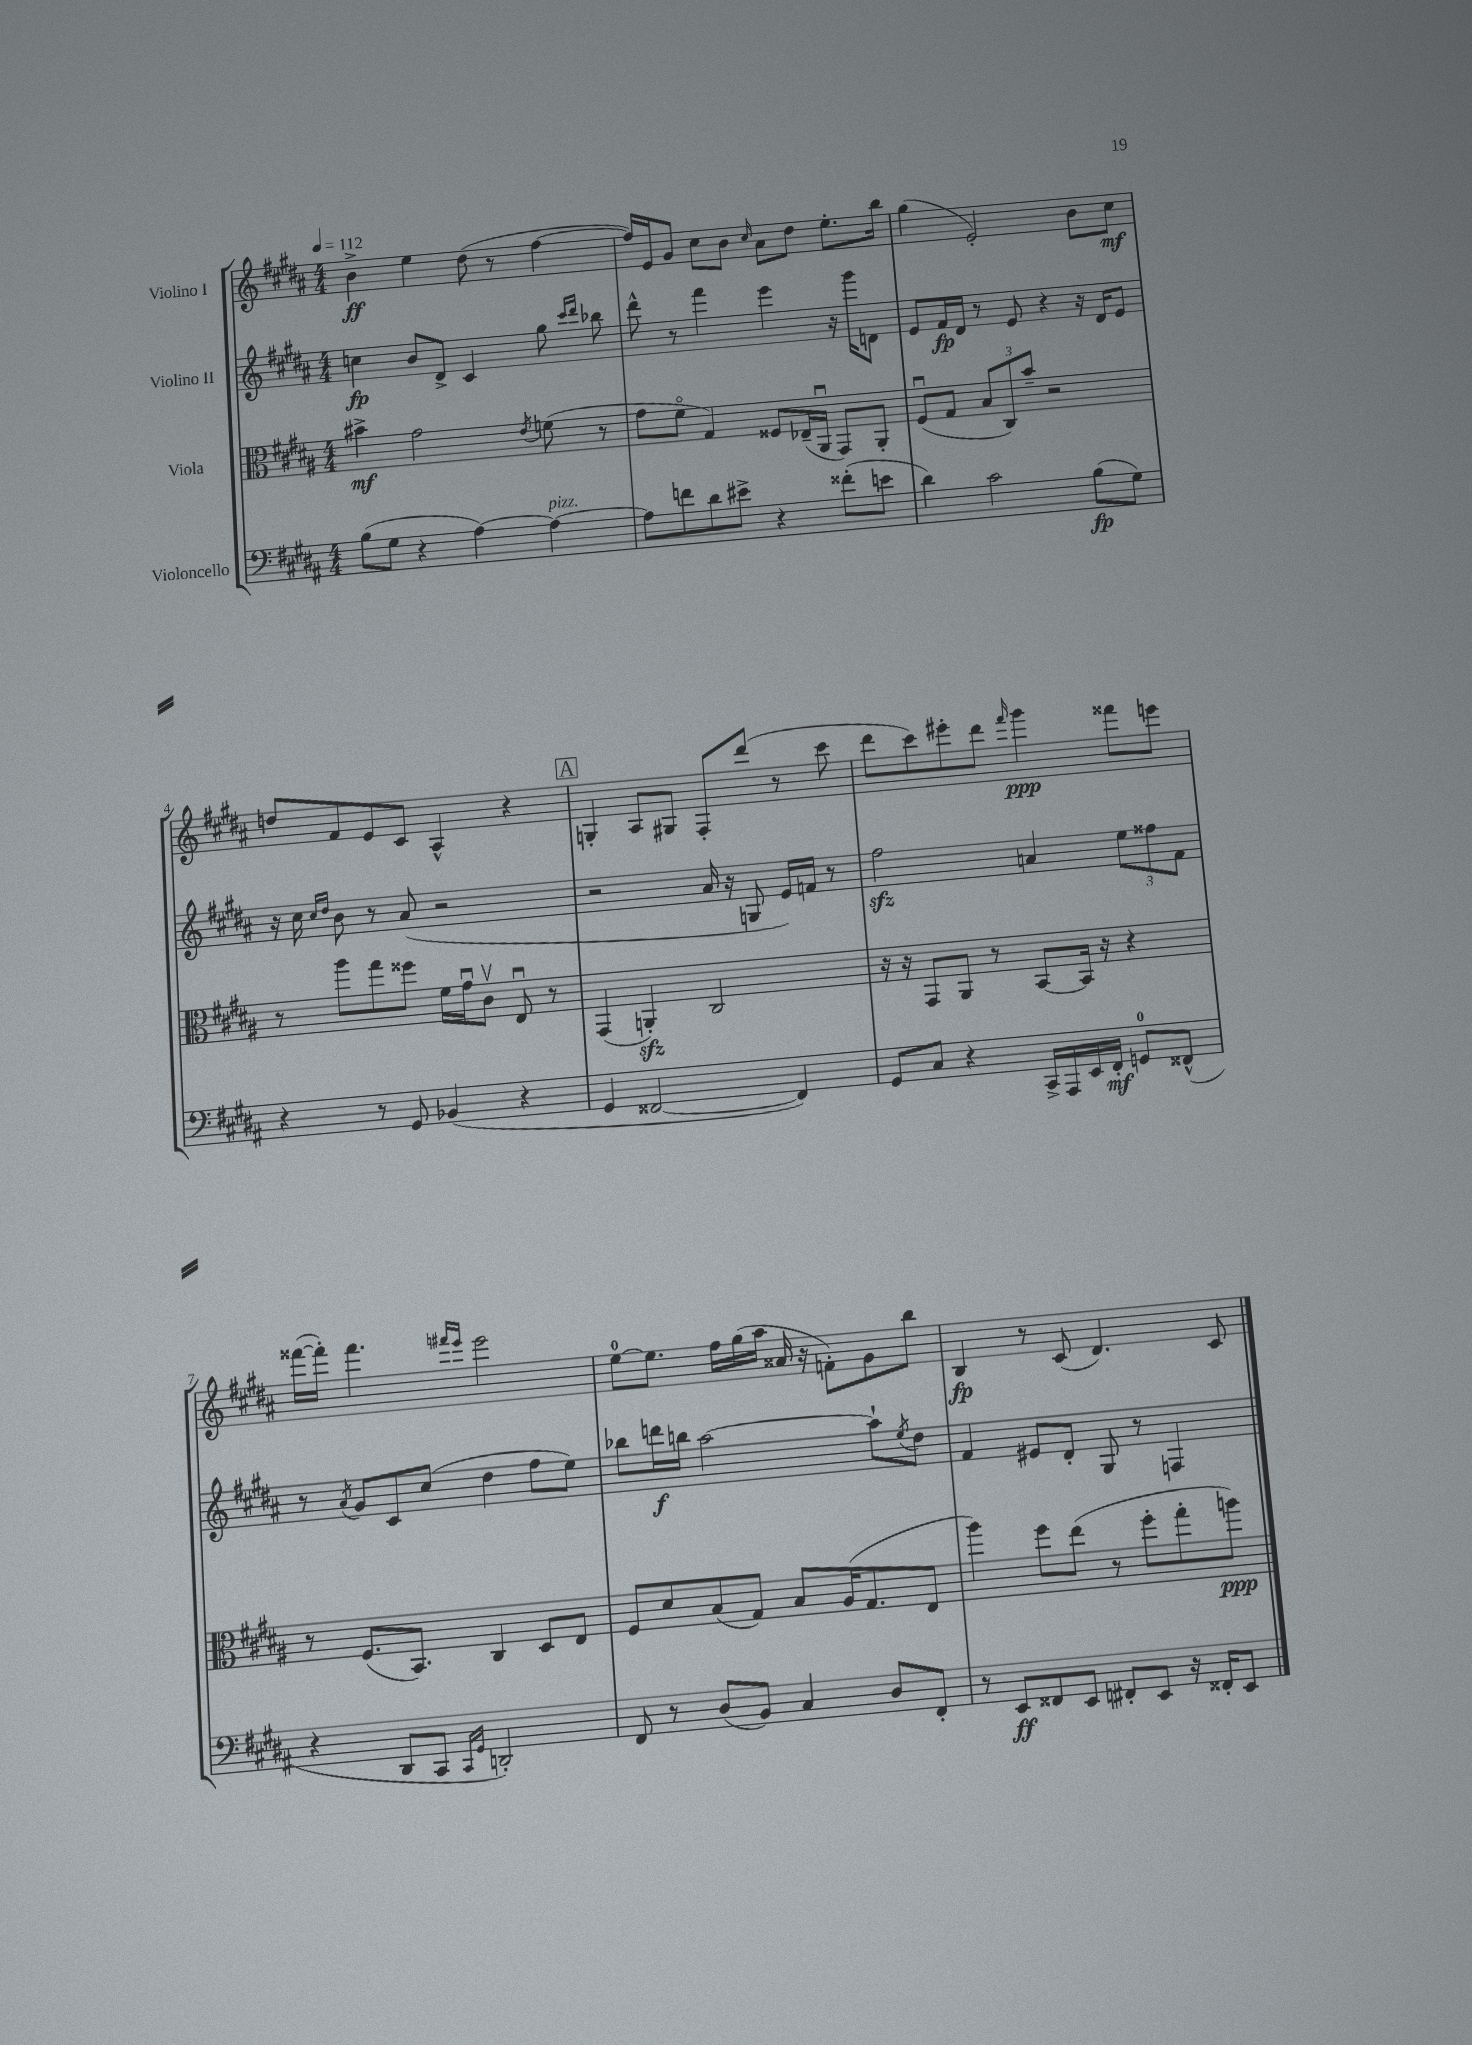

**kern	**dynam	**kern	**dynam	**kern	**dynam	**kern	**dynam
*part4	*part4	*part3	*part3	*part2	*part2	*part1	*part1
*staff4	*staff4	*staff3	*staff3	*staff2	*staff2	*staff1	*staff1
*I"Violoncello	*	*I"Viola	*	*I"Violino II	*	*I"Violino I	*
*clefF4	*	*clefC3	*	*clefG2	*	*clefG2	*
*k[f#c#g#d#a#]	*	*k[f#c#g#d#a#]	*	*k[f#c#g#d#a#]	*	*k[f#c#g#d#a#]	*
*M4/4	*	*M4/4	*	*M4/4	*	*M4/4	*
*MM112	*	*MM112	*	*MM112	*	*MM112	*
=1	=1	=1	=1	=1	=1	=1	=1
(8B\L	.	4b#X^\	mf	4ccn\	fp	4b^\	ff
8G#\J	.	.	.	.	.	.	.
4r	.	2g#\	.	8b/L	.	4ee\	.
.	.	.	.	8d#^/J	.	.	.
[4A#\)	.	.	.	4c#/	.	(8dd#\	.
.	.	.	.	.	.	8r	.
.	.	8qe/	.	.	.	.	.
!LO:TX:a:i:t=pizz.	!	!	!	!	!	!	!
4A#\_	.	(8fn\	.	8gg#\	.	[4ff#\	.
.	.	.	.	16qqccc#/LL	.	.	.
.	.	.	.	16qqddd#/JJ	.	.	.
.	.	8r	.	8bb-X\	.	.	.
=2	=2	=2	=2	=2	=2	=2	=2
8A#\L]	.	8g#\L	.	8ddd#^^\	.	16ff#/LL])	.
.	.	.	.	.	.	16e/J	.
8fn\	.	8f#\J	.	8r	.	8g#/J	.
8d#\	.	4G#/)	.	4fff#\	.	8cc#\L	.
8e#X^\J	.	.	.	.	.	8b\J	.
.	.	.	.	.	.	16qqcc#/	.
4r	.	8F##X/L	.	4eee\	.	8a#\L	.
.	.	(16E-X~/L	.	.	.	8dd#\J	.
.	.	16AA#u/JJ	.	.	.	.	.
(8f##X'\L	.	8GG#/L)	.	16r	.	8.ee'\L	.
.	.	.	.	16ggg#\KL	.	.	.
8en\J	.	8AA#'/J	.	8dn\J	.	.	.
.	.	.	.	.	.	16bb\Jk	.
=3	=3	=3	=3	=3	=3	=3	=3
4d#\)	.	(8F#u/L	.	8e/L	.	(4gg#\	.
.	.	8G#/J	.	16f#/L	fp	.	.
.	.	.	.	16d#/JJ	.	.	.
2c#\	.	12B/L	.	8r	.	2e'/)	.
.	.	12C#/)	.	.	.	.	.
.	.	.	.	8e/	.	.	.
.	.	12b~/J	.	.	.	.	.
.	.	2r	.	4r	.	.	.
(8B\L	fp	.	.	16r	.	8b\L	.
.	.	.	.	16d#/KL	.	.	.
8G#\J)	.	.	.	8e/J	.	8cc#\J	mf
!!LO:LB:g=z
=4	=4	=4	=4	=4	=4	=4	=4
4r	.	8r	.	16r	.	8ddn/L	.
.	.	.	.	16cc#\	.	.	.
.	.	.	.	16qqcc#/LL	.	.	.
.	.	.	.	16qqdd#/JJ	.	.	.
.	.	8aa#\L	.	8b\	.	8f#/	.
8r	.	8gg#\	.	8r	.	8e/	.
8GG#/	.	8ff##X\J	.	(8a#/	.	8c#/J	.
(4BB-X/	.	16f#\LL	.	2r	.	4A#^^/	.
.	.	16g#u\J	.	.	.	.	.
.	.	8c#v\J	.	.	.	.	.
4r	.	8Eu/	.	.	.	4r	.
.	.	8r	.	.	.	.	.
!!LO:REH:place=s1:t=A
=5	=5	=5	=5	=5	=5	=5	=5
4GG#/	.	(4GG#/	.	2r	.	4Gn'/	.
[2FF##X/	.	4AAnzz'/)	.	.	.	8A#/L	.
.	.	.	.	.	.	8G#X/J	.
.	.	2C#/	.	16a#/	.	8F#'/L	.
.	.	.	.	16r	.	.	.
.	.	.	.	8Gn/	.	(8ddd#/J	.
4FF##/])	.	.	.	16e/LL)	.	8r	.
.	.	.	.	16fn/JJ	.	.	.
.	.	.	.	8r	.	8ccc#\	.
=6	=6	=6	=6	=6	=6	=6	=6
8GG#/L	.	16r	.	2ff#zz\	.	8ddd#\L	.
.	.	16r	.	.	.	.	.
8C#/J	.	8GG#/L	.	.	.	8ccc#\)	.
4r	.	8AA#/J	.	.	.	8eee#X'\	.
.	.	8r	.	.	.	8ddd#\J	.
.	.	.	.	.	.	16qqfff#/	.
16CC#^/LL	.	[8BB/L	.	4an/	.	4ggg#\	ppp
16AAA#/	.	.	.	.	.	.	.
16EE/	.	16BB/Jk]	.	.	.	.	.
16FF#'/JJ	mf	16r	.	.	.	.	.
8GGn/L	.	4r	.	12ee\L	.	8fff##X\L	.
.	.	.	.	12ff##X\	.	.	.
(8FF##X^^/J	.	.	.	.	.	8eeen\J	.
.	.	.	.	12f#\J	.	.	.
!!LO:LB:g=z
=7	=7	=7	=7	=7	=7	=7	=7
4r	.	8r	.	8r	.	([16fff##X\LL	.
.	.	.	.	.	.	16fff##'\JJ])	.
.	.	.	.	8qa#/	.	.	.
.	.	(8.F#/L	.	8g#/L	.	4.fff##\	.
8DD#/L	.	.	.	8c#/	.	.	.
.	.	8.BB/J)	.	.	.	.	.
8CC#/J	.	.	.	(8cc#/J	.	.	.
16qqCC#/LL	.	.	.	.	.	16qqfff#X/LL	.
16qqGG#/JJ	.	.	.	.	.	16qqeee/JJ	.
2DDn'/)	.	4C#/	.	4dd#\	.	2eee\	.
.	.	8D#/L	.	8ff#\L	.	.	.
.	.	8E/J	.	8ee\J)	.	.	.
=8	=8	=8	=8	=8	=8	=8	=8
8FF#/	.	8F#/L	.	8bb-X\L	.	[8ee\L	.
8r	.	8d#/	.	16dddn\L	f	8.ee\J]	.
.	.	.	.	16bbn\JJ	.	.	.
(8D#/L	.	(8B/	.	[2aa#\	.	.	.
.	.	.	.	.	.	16ff#\LL	.
8BB/J)	.	8G#/J)	.	.	.	(16gg#\	.
.	.	.	.	.	.	16aa#\JJ	.
4C#/	.	8B/L	.	.	.	16a##X/	.
.	.	.	.	.	.	16r	.
.	.	(16A#/K	.	.	.	8fn'\L)	.
.	.	8.G#/	.	.	.	.	.
8D#/L	.	.	.	8aa#`\L]	.	8g#\	.
.	.	.	.	8qee/	.	.	.
8FF#'/J	.	8E/J	.	8dd#\J	.	8bb\J	.
=9	=9	=9	=9	=9	=9	=9	=9
8r	.	4aa#\)	.	4f#/	.	4B/	fp
8EE/L	ff	.	.	.	.	.	.
8FF##X/	.	8ff#\L	.	8e#X/L	.	8r	.
8EE/J	.	(8ee\J	.	8d#'/J	.	(8c#/	.
8FF#X'/L	.	8r	.	8G#/	.	4.d#/)	.
8EE/J	.	8ff#'\L	.	8r	.	.	.
16r	.	8gg#'\	.	4Fn/	.	.	.
16FF##X'/KL	.	.	.	.	.	.	.
8EE/J	.	8aan\J)	ppp	.	.	8c#/	.
==	==	==	==	==	==	==	==
*-	*-	*-	*-	*-	*-	*-	*-
